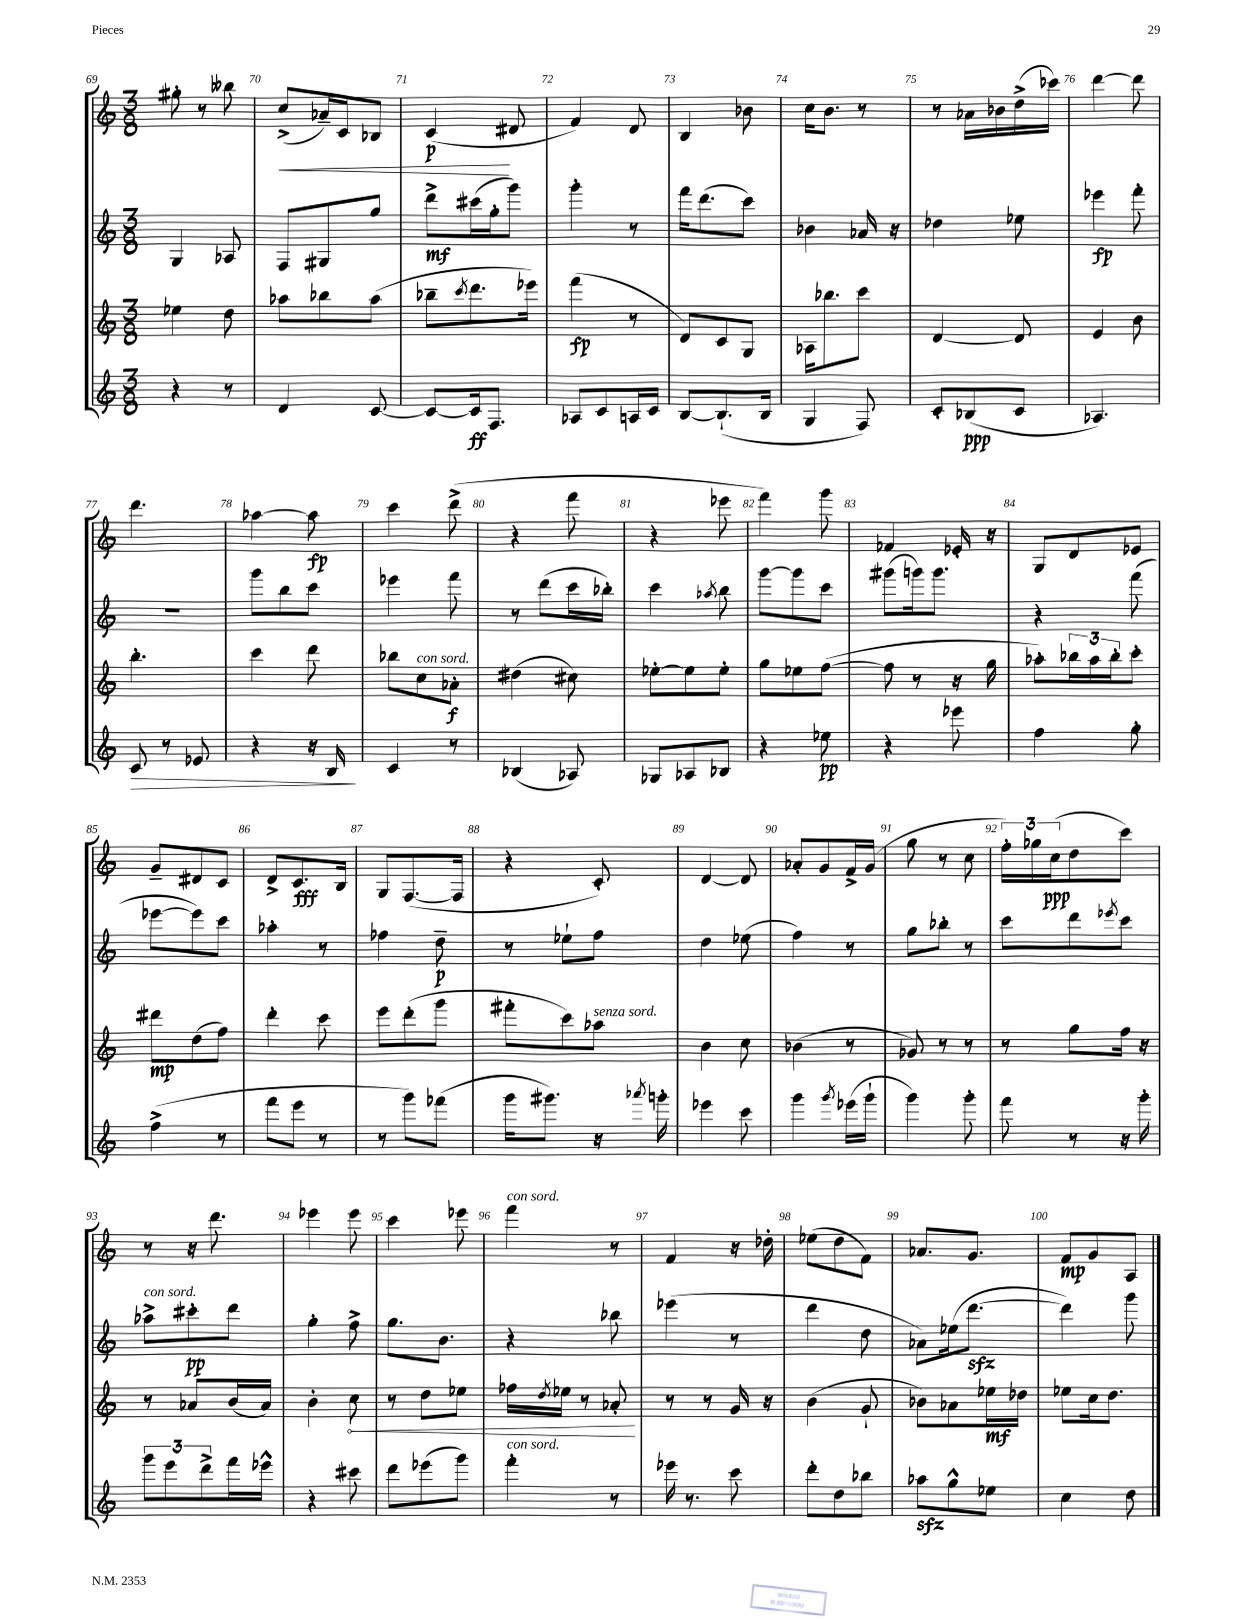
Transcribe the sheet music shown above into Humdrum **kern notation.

**kern	**kern	**kern	**kern
*staff4	*staff3	*staff2	*staff1
*clefG2	*clefG2	*clefG2	*clefG2
*k[]	*k[]	*k[]	*k[]
*M3/8	*M3/8	*M3/8	*M3/8
4r	4ee-	4G	8gg#'
.	.	.	8r
8r	8dd	8A-	8bb--
=	=	=	=
4d	8aa-	8F	(8cc^
.	8bb-	8G#	16a-~)
.	.	.	16c
[8c	(8aa-	8gg	8B-
=	=	=	=
8c_	8bb-~	8ddd^	(4c
.	8qccc	.	.
16c]	8.ddd	(16ccc#	.
8.F	.	16gg'	.
.	.	8ggg)	8d#
.	16eee-)	.	.
=	=	=	=
8A-	(4fff	4ggg'	4f)
8c	.	.	.
16A	8r	8r	8d
16c	.	.	.
=	=	=	=
[8B	8d)	16fff	4B
.	.	(8.ddd	.
(8.B`]	8c	.	.
.	8G	8ccc)	8b-
16B	.	.	.
=	=	=	=
4G	16A-	4b-	16cc
.	8.bb-	.	8.b
8F)	8ccc	16a-	8r
.	.	16r	.
=	=	=	=
8c'	[4d	4dd-	8r
(8B-	.	.	16a-
.	.	.	16b-
8c	8d]	8ee-	(16dd^
.	.	.	16ccc-)
=	=	=	=
4.A-)	4e	4eee-	[4ddd
.	8b	8fff'	8ddd]
=	=	=	=
8c	4.bb'	4.r	4.ddd
8r	.	.	.
8e-	.	.	.
=	=	=	=
4r	4ccc	8ggg	[4aa-
.	.	8bb	.
16r	8ddd	8ccc	8aa-]
16B	.	.	.
=	=	=	=
4c	8bb-	4eee-	4ccc
.	8cc	.	.
8r	8a-'	8fff	(8ddd^
=	=	=	=
(4B-	(4dd#	8r	4r
.	.	(8ddd	.
8A-)	8cc#)	16ccc	8fff
.	.	16bb-')	.
=	=	=	=
8G-	[8ee-'	4ccc	4r
8A-	8ee-]	.	.
.	.	8qaa-	.
8B-	8ee-'	8bb	8eee-
=	=	=	=
4r	8gg	[8ggg	4fff)
.	8ee-	8ggg]	.
8ee-	([8ff	8ccc	8ggg
=	=	=	=
4r	8ff]	(8ggg#	4f-
.	8r	16ggg)	.
.	.	8.ggg	.
8eee-	16r	.	16e-'
.	16gg	.	16r
=	=	=	=
4ff	8aa-')	4r	8G
.	24bb-	.	8d
.	24aa-	.	.
.	24bb-'	.	.
8gg'	8ccc'	(8fff	8e-
=	=	=	=
(4ff^	8ddd#	[8eee-	8g~
.	(8dd	8eee-])	8d#
8r	8ff)	8ccc	8c
=	=	=	=
8fff	4ddd'	4aa-'	8d^
8eee	.	.	8.c
8r	8ccc	8r	.
.	.	.	16B
=	=	=	=
8r	8eee	4ff-	8G
8ggg)	(8ddd'	.	([8.F
(8fff-	8ggg	8dd~	.
.	.	.	16F]
=	=	=	=
16ggg	8fff#'	8r	4r
8.ggg#)	.	.	.
.	8ccc)	8ee-`	.
16r	8aa-	8ff	8c')
8qaaa-	.	.	.
16ggg'	.	.	.
=	=	=	=
4eee-	4b	4dd	[4d
8ccc	8cc	(8ee-	8d]
=	=	=	=
4ggg	(4b-	4ff)	8a-'
.	.	.	8g
8qggg	.	.	.
(16eee-	8r	8r	16f^
16ggg`	.	.	(16g
=	=	=	=
4ggg)	8g-)	8gg	8gg
.	8r	8bb-'	8r
8ggg'	8r	8r	8cc
=	=	=	=
8fff	8r	8ccc	24ff')
.	.	.	24gg-
.	.	.	(24cc
8r	8gg	8ddd	8dd
.	.	8qeee-	.
16r	16ff	8ccc	8ccc)
16ggg'	16r	.	.
=	=	=	=
12ggg	8r	8aa-^	8r
12eee	.	.	.
.	8a-	8ccc#'	16r
12ddd^	.	.	.
.	.	.	8.ddd
16fff	(16b	8ddd	.
16eee-^^	16a-)	.	.
=	=	=	=
4r	4b'	4gg'	4eee-
8ccc#	8cc	8ff^	8eee-
=	=	=	=
8ddd	8r	8.gg	4ccc
(8eee-	8dd	.	.
.	.	8.b	.
8ggg)	8ee-	.	8eee-
=	=	=	=
4fff'	16ff-	4r	4fff
.	8qdd	.	.
.	16ee-	.	.
.	8r	.	.
8r	8a-'	8bb-	8r
=	=	=	=
16eee-	8r	(4eee-	4f
8.r	.	.	.
.	8r	.	.
8ccc	16g	8r	16r
.	16r	.	16dd-'
=	=	=	=
8ddd'	(4b	4ddd	(8ee-
8dd	.	.	8dd
8bb-	8g`	8dd	8f)
=	=	=	=
8aa-	8b-)	8a-)	8.a-
8gg^^	8a-	(16ee-	.
.	.	[8.ddd	8.g
8ee-	16ee-	.	.
.	16dd-	.	.
=	=	=	=
4cc	8ee-	4ddd])	8f
.	16cc	.	8g
.	8.dd	.	.
8dd	.	8ggg	8A
==	==	==	==
*-	*-	*-	*-
